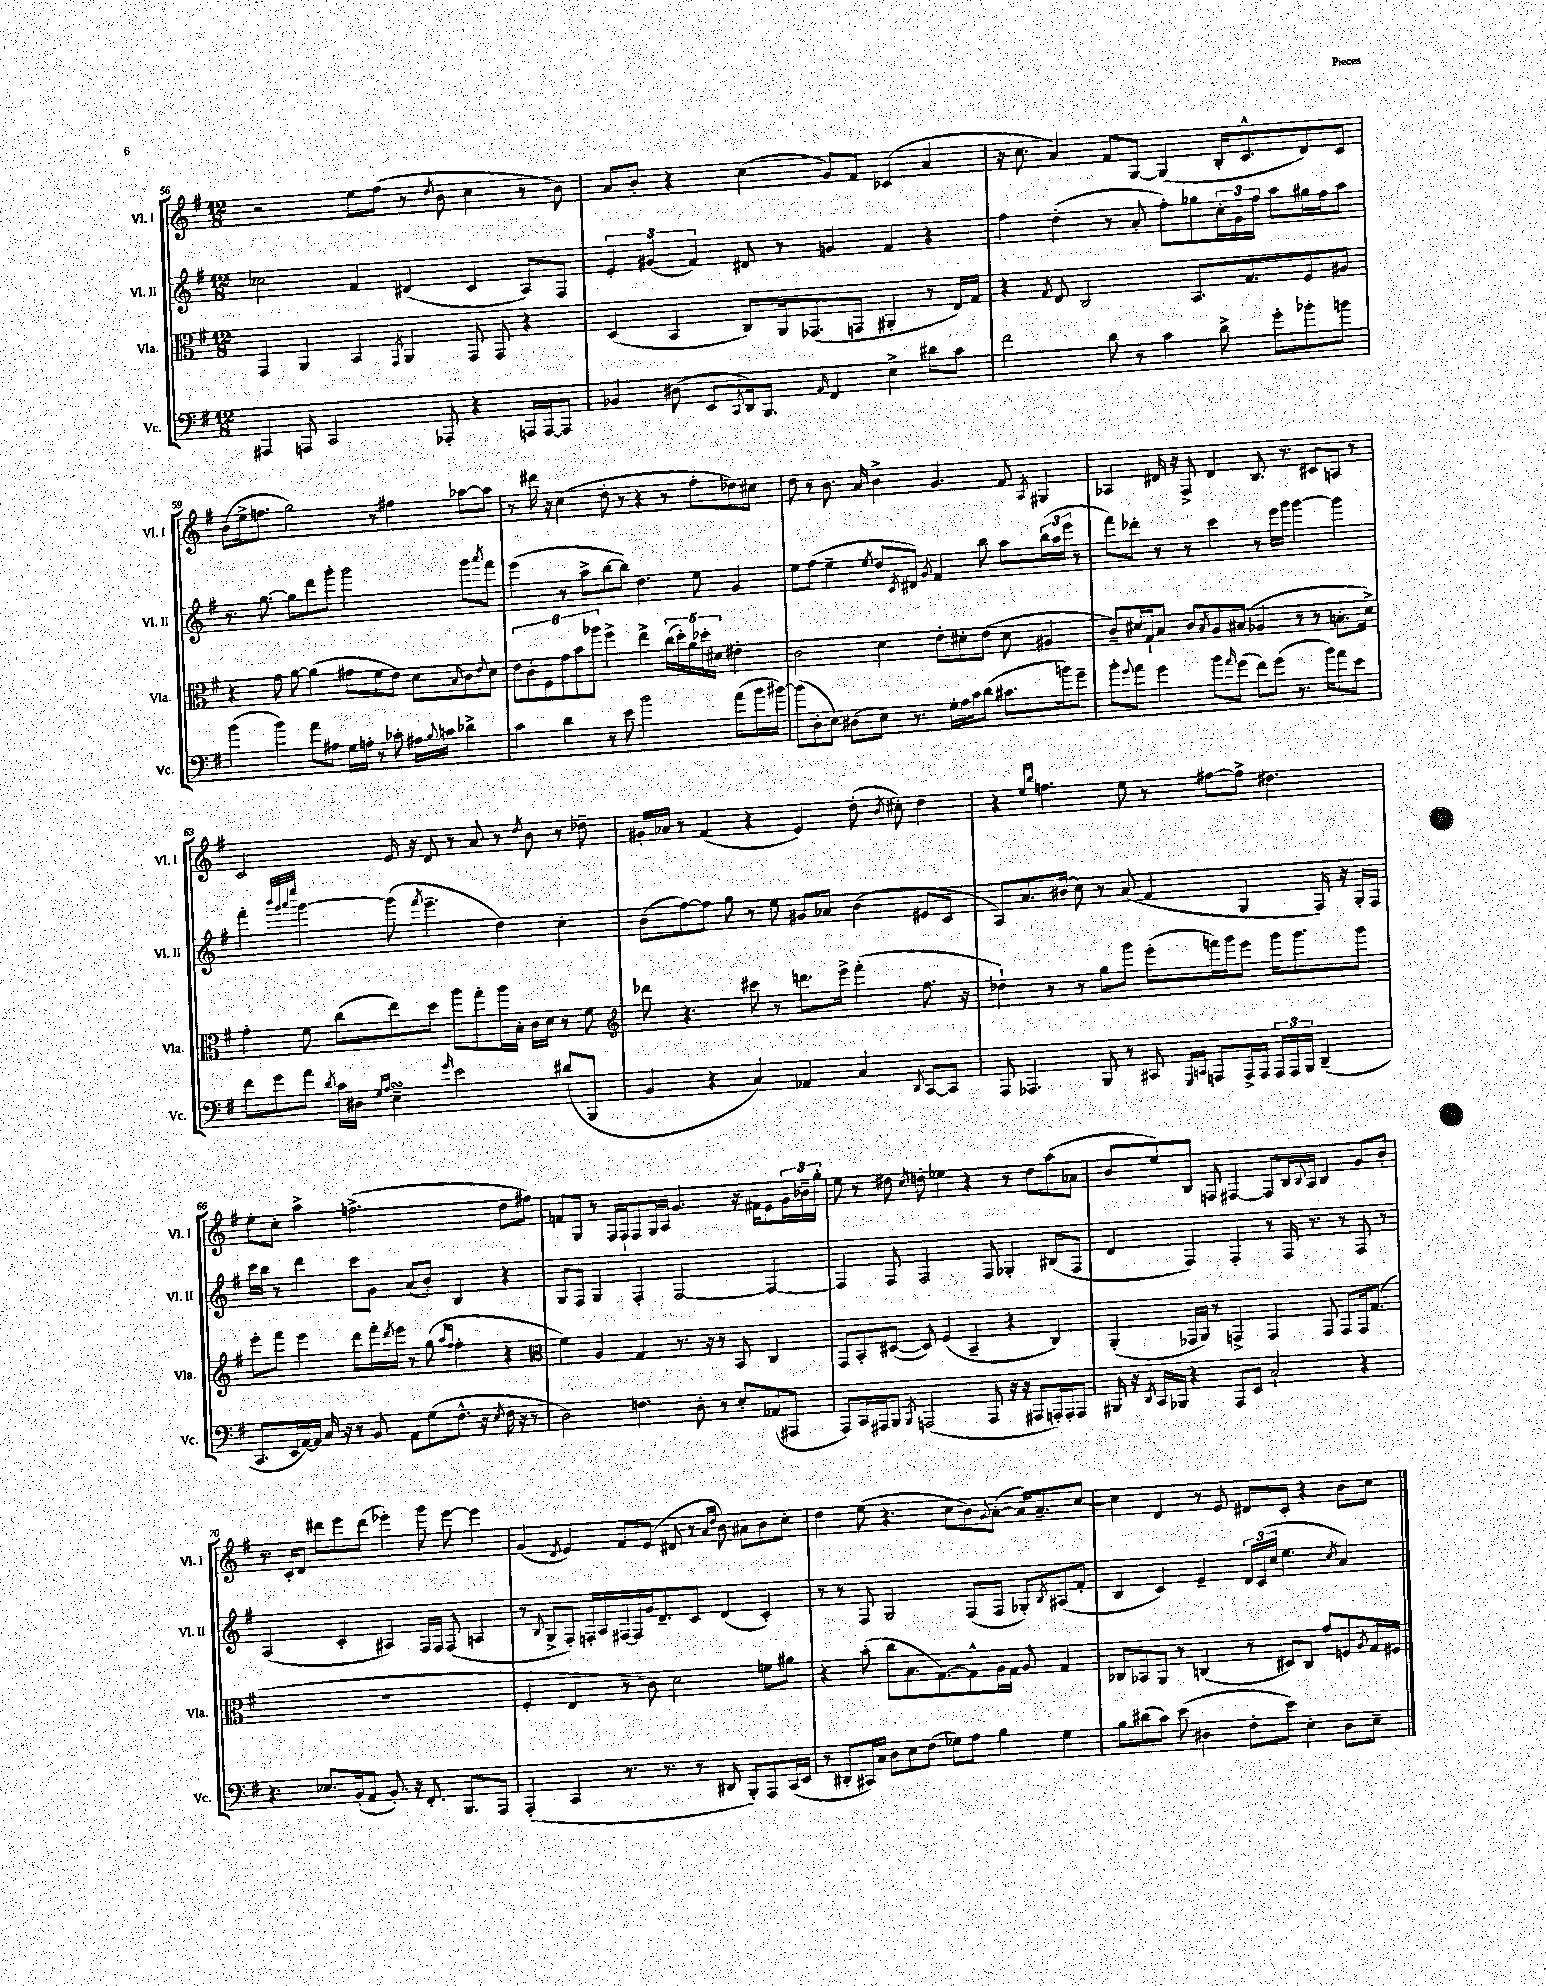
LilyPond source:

<<
\new StaffGroup <<
\new Staff = "s0" \with { instrumentName = "Vl. I" shortInstrumentName = "Vl. I" } {
    \clef treble \key g \major \numericTimeSignature \time 12/8
    r2 e''8 fis''8( r8 \acciaccatura { d''8 } b'8 c''4 r8 b'8) |
    a'8 b'8-. r4 c''4( g'8) fis'8 ces'4( a'4 |
    r16 c''8. a'4) fis'8 g8~ g4( b16-. c'8.-^ d'8) c'8 |
    b'8( e''16-> f''8. g''2) r8 fis''4 aes''8~ aes''8 |
    r8 dis'''16 r16 c''4( d''8-. r8 r4 r8 fis''8-. des''8) cis''8 |
    d''8 r8 b'8. a'16 b'4-> g'4. fis'8 \acciaccatura { a8 } gis4 |
    aes4 dis'16 r16 fis8-> dis'4 b8. r8. cis'8 a8 r8 |
    c'2 e'16 r16 d'8 r8 a'8 r8 \acciaccatura { d''8 } b'8 r8 des''8-- |
    gis'16-. aes'16 r8 fis'4( r4 e'4) d''8-.( \acciaccatura { b'8 } cis''8-.) d''4 |
    r4 \grace { e''16 b''16 } f''4. e''8 r8 fis''8~ fis''8-> dis''4. |
    e''8-. c''8-. a''4-> f''2.->( d''8 fis''8) |
    f'8 g8 r8 fis16 fis16-! fis8 g16 a16 g'4. r16 fis'16 e'8 \tuplet 3/2 { g'16 bes'16-- g''16-. } |
    e''8 r8 dis''8 \acciaccatura { c''8 } d''8-. ees''4 r4 r8 d''8 a''8( aes'8 |
    b'8 e''8) b8 f8 fis4~ fis8 b16 \appoggiatura { b8 } a16 b4 g'8 b'8-. |
    r8. c'16-. d'8 dis'''8 e'''8 dis'''8( ees'''4-.) g'''8 ees'''8~ ees'''4 |
    g'4( \acciaccatura { d'8 } e'4) fis'8 e'8( dis'8 r8 \grace { a'16 d''16 } b'8) ais'8 b'8 c''8-. |
    d''4 e''8( r4. c''8 b'8) \appoggiatura { g'8 } a'8~-.( a'16) a'8.-- c''8~ |
    c''4 d'4 r8 e'8 dis'8 c'8-. r4 b'8 c''8 \bar "|." |
}
\new Staff = "s1" \with { instrumentName = "Vl. II" shortInstrumentName = "Vl. II" } {
    \clef treble \key g \major \numericTimeSignature \time 12/8
    ces''2 fis'4 dis'4( c'4 a8) fis8 |
    \tuplet 3/2 { e'4-. gis'4( fis'4) } dis'8 r8 g'4 fis'4 r4 |
    fis''4 d''4-.( r8 a'8-. fis''8-.) ges''8 \tuplet 3/2 { c''16-. g'16 fis''16 } a''8 gis''16 fis''16 a''8 |
    r8. g''8.~ g''8 d'''8 g'''8-. g'''2 g'''8 \acciaccatura { a'''8 } fis'''8 |
    e'''4( r8 a''8-> b''8~ b''8) d''4. e''8 g'4 |
    e''8 fis''8( e''4-- \acciaccatura { e''8 } d''8 \acciaccatura { c'8 } dis'8) \acciaccatura { g'8 } fis'4 b''8 a''8 \tuplet 3/2 { b''16( a''16 e'''16 } r8 |
    fis'''8) des'''8-. r8 r8 c'''4 r8 e'''16 g'''16 g'''4~ g'''4 |
    fis'''4-. \grace { b'''32 g'''32 a'''32 e''''32 } g'''4~ g'''8( \acciaccatura { fis'''8 } e'''4.-- d''4) c''4-. |
    b'8( fis''8~) fis''8 g''8 r8 e''8 gis'8 aes'8 b'4( eis'8 c'8 |
    a8) a'8. bis'16( c''8) r8 a'8( fis'4 g4 fis16) r16 g16-. fis16 |
    c'''16 b''16 r8 d'''4 c'''8 g'8 a'8( b'8-.) b4 r4 |
    g8 fis8 g4 fis4-. fis2~ fis4~ |
    fis4 fis8 fis2 fis8 ges4-. bis8( fis8 |
    d'4 fis4) fis4-. r8 fis16 r8. r8 fis8 r8 |
    a2( c'4-. ais4) fis16 fis16 fis8( a4 |
    r8 \acciaccatura { b8 } g8-> fis8-.) f16-. a16 fis16~ fis16 g'16 d'8.-- c'8 d'4( c'4-.) |
    r8 r8 fis8 g2 fis8( fis8 ges8-.) \acciaccatura { b8 } ais8( fis'8-. |
    b4 c'4) e'4-- \tuplet 3/2 { d'16 c'16( c''16 } e''4. \acciaccatura { c''8 } a'4) \bar "|." |
}
\new Staff = "s2" \with { instrumentName = "Vla." shortInstrumentName = "Vla." } {
    \clef alto \key g \major \numericTimeSignature \time 12/8
    g,4 a,4 b,4 \acciaccatura { g,8 } a,4 g,8 g,8 r4 |
    d4( b,4 c8) a,16 ges,8.( g,8 ais,4-. r8 e16) g16 |
    r4 \acciaccatura { g8 } e8 c2 b,8. g8. fis8 ais8 |
    r4 g'8 a'8~ a'4( gis'8 fis'8 e'8) d'8 \grace { b16 } c'8 \appoggiatura { e'8 } d'8 |
    \tuplet 6/4 { e'8 c'8-. fis8 g'8 b'8 aes''8 } fis''4-> e''4-> \tuplet 5/4 { c''16( d''16-.) a'16 des''16-. dis'16 } eis'4-. |
    c'2 d'4 e'8-. dis'8-. e'8( dis'8 ais4 |
    c'8--) dis'16 g16-! b8 c'8 \acciaccatura { b8 } a8 bis8( aes4 r8 r8 b8.-. dis'16->) |
    g'4-. fis'8 c''8( e''8) d''8 a''8 g''8-. a''16 b16-. c'16 d'16 r8 fis'8 |
    \clef treble des'''8 r4. cis'''8 r8 d'''8. e'''16-> fis'''4-.( fis''8. r16 |
    des''4-!) r8 r8 g''8 g'''8 e'''8-.( f'''16) g'''16 e'''8 g'''16 g'''8. g'''8 |
    e'''8-. fis'''8 e'''4 d'''8 fis'''16-. \acciaccatura { d'''8 } e'''16 r8 g''8( \grace { a''16 fis''16 } fis''4-. r4 |
    \clef alto fis'4) a4 g4 r8. r16 r8 b,8 c4 |
    g,8 b,8-. dis8~( dis8) fis4( b,4-- r4 c4) |
    a,4-.( ges,16 a,16) r8 g,4-> g,4 g,8 g,8 g,16 g8.( |
    R1. |
    fis4-. e4 r8 c'8) d'2 f'8 ais'8 |
    r4 b'8-.( c''8 b8. g8.~) g8-^ a16 g16 a8 g4 |
    ces8 bes,8 a,8 r8 c4( r8 dis8) c8 g'8 f8 \acciaccatura { a8 } g16 fis16 \bar "|." |
}
\new Staff = "s3" \with { instrumentName = "Vc." shortInstrumentName = "Vc." } {
    \clef bass \key g \major \numericTimeSignature \time 12/8
    ais,,4 a,,8 c,2 aes,,8-. r4 a,,16 a,,16~ a,,8 |
    bes,4 dis8( e,8 \acciaccatura { c,8 } d,16) b,,8. \grace { a,16 } fis,4 e4-> dis'8 c'8 |
    fis'2 d'8 r8 c'4 d'8-> g'8-. bes'8-. b'8 |
    b'4( b'4) a'8 ais8 g16 a16-. r8 ces'8-. ais16 \appoggiatura { b8 } c'16 des'4-> |
    c'4 d'4 r8 e'8 b'2 a'8( b'16 bis'16~) |
    bis'8( d8-. e8) dis8( e8) r8. g16-. a16 c'16 d'8( cis'8. b'16) g'8-- |
    b'8-. \appoggiatura { g'8 } a'8 g'4 b'8 \grace { a'16 } g'8( fis'8) g'8( r8. b'16) a'8 e'8 |
    fis'8 g'8 a'8 \acciaccatura { d'8 } c'16 dis16 \grace { g16 a16 } e4--\turn \grace { g'16 } e'2 dis'8( b,,8 |
    b,4 r4 c4) aes,4 c4 \acciaccatura { d,8 } c,8~ c,8 |
    a,,8 aes,,4. b,,8 r8 cis,8 \grace { g,,16 c,16 } a,,8 a,,16-> a,,16 \tuplet 3/2 { a,,16 a,,16 b,,16 } d,4--( |
    c,8. e,16 a,16~) a,16 c16 r16 r8 b,8 a,8 g8( fis8.-^ r16 \acciaccatura { e8 } fis16 r16 r8 |
    d2) f4. d8-. r8 e8-. aes,8( ais,,8 |
    a,,8) c,16 ais,,16 b,,8 \acciaccatura { b,,8 } a,,2( a,,8 r16 r16 ais,,8 a,,16-.) a,,16-. a,,8 |
    bis,,16 r16 \acciaccatura { d,8 } c,16 bes,,16 r4 a,,8 e,8 c2-! r4 |
    r4. ees8. b,16-.( a,8 b,8.-.) r16 fis,8.-. b,,8. a,,8 |
    a,,4-.( c,4 r8. r8. r8 dis,8 b,,8-.) a,,8 c,16( e,16 |
    r8 dis,8-. cis,16) c16 d8 e8 fis8( ges8) a8 b4 ges4 |
    b8 dis'8( c'8) e'8( dis4 fis8-. e'8) e4-. dis8 e8-- \bar "|." |
}
>>
>>
\layout { \context { \Score currentBarNumber = #56 } }
